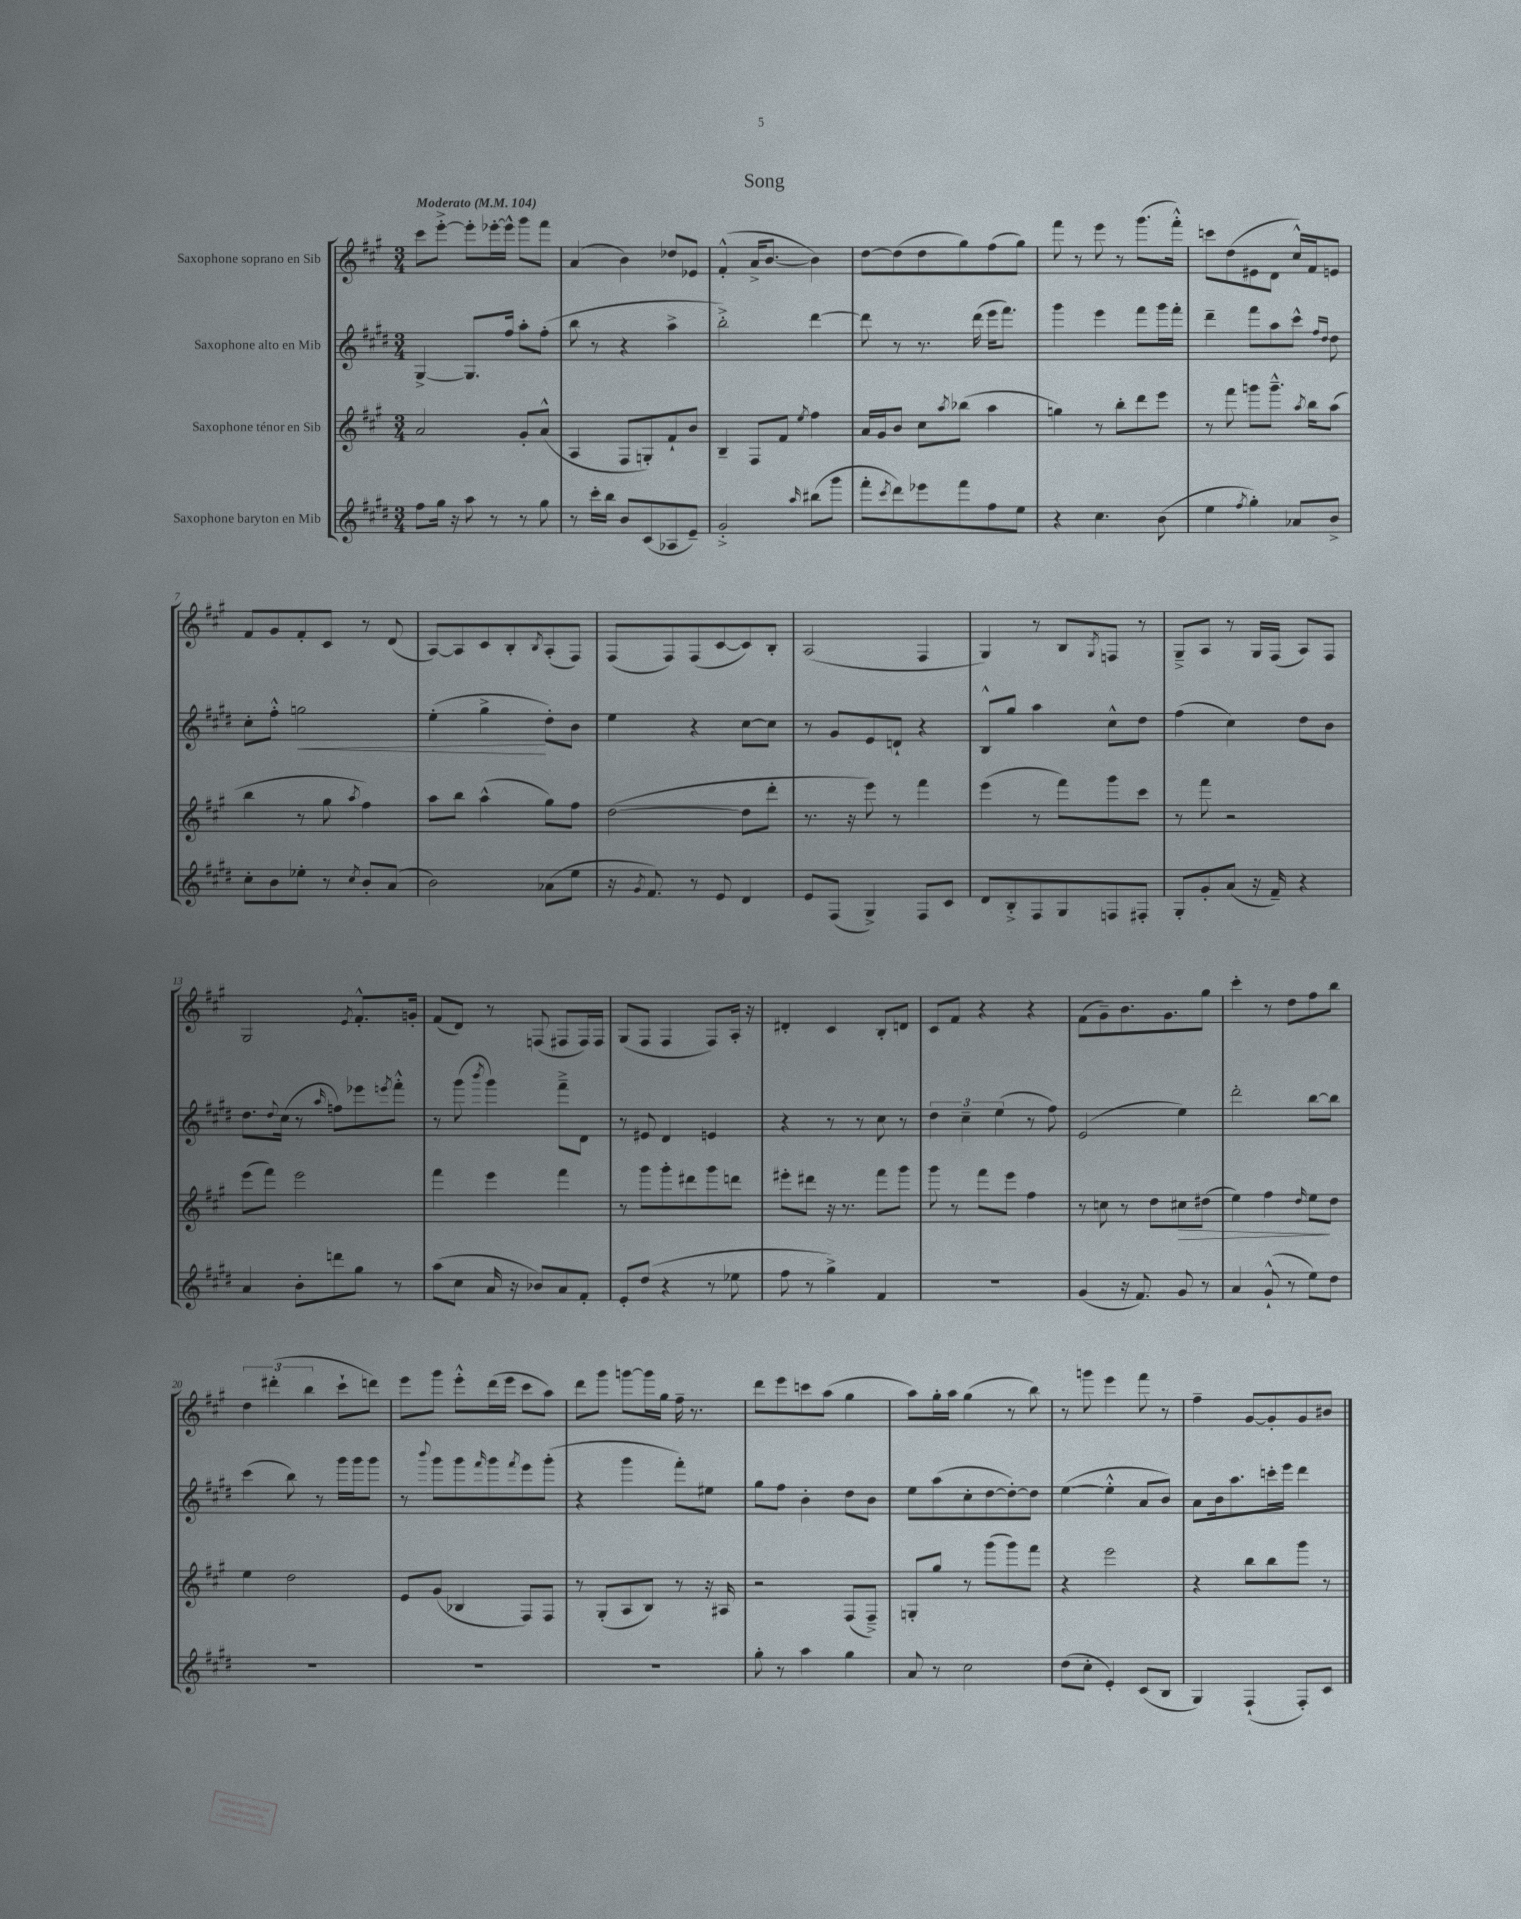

**kern	**kern	**dynam	**kern	**dynam	**kern
*part4	*part3	*part3	*part2	*part2	*part1
*staff4	*staff3	*staff3	*staff2	*staff2	*staff1
*I"Saxophone baryton en Mib	*I"Saxophone ténor en Sib	*	*I"Saxophone alto en Mib	*	*I"Saxophone soprano en Sib
*clefG2	*clefG2	*	*clefG2	*	*clefG2
*k[f#c#g#d#]	*k[f#c#g#]	*	*k[f#c#g#d#]	*	*k[f#c#g#]
*M3/4	*M3/4	*	*M3/4	*	*M3/4
*MM104	*MM104	*	*MM104	*	*MM104
=1	=1	=1	=1	=1	=1
!	!	!	!	!	!LO:TX:a:B:t=Moderato
8ff#\L	2a/	.	[4G#^/	.	8ccc#\L
16gg#\Jk	.	.	.	.	[8eee'^\J
16r	.	.	.	.	.
8aa\	.	.	8.G#/L]	.	8eee'\L]
8r	.	.	.	.	[16eee-X'\L
.	.	.	16ff#/Jk	.	16eee-^^\JJ]
8r	8g#'/L	.	8aa'\L	.	8ggg#\L
8gg#\	(8a^^/J	.	(8ff#'\J	.	8fff#\J
=2	=2	=2	=2	=2	=2
8r	4A/	.	8bb\	.	(4a/
16ccc#'\LL	.	.	8r	.	.
16bb\JJ	.	.	.	.	.
8b/L	8F#/L	.	4r	.	4b\)
(8c#/	8Gn'/)	.	.	.	.
8A-X/	8f#`/	.	4aa^\	.	8dd-X/L
8e~/J)	8b/J	.	.	.	8e-X/J
=3	=3	=3	=3	=3	=3
2g#'^/	4B~/	.	2bb'^\)	.	(4f#'^^/
.	8F#/L	.	.	.	16a^/KL
.	.	.	.	.	[8.b/J
.	8f#/J	.	.	.	.
16qqaa/	8qee/	.	.	.	.
(8bb#X\L	4ff#\	.	[4ddd#\	.	4b\])
8ggg#\J	.	.	.	.	.
=4	=4	=4	=4	=4	=4
8fff#'\L	16a/LL	.	8ddd#\]	.	[8dd\L
.	16g#/J	.	.	.	.
8qccc#/	.	.	.	.	.
8ddd#\)	8b/J	.	8r	.	(8dd\]
8eee-X\	8cc#\L	.	8.r	.	8dd\
.	8qaa/	.	.	.	.
8fff#\	(8bb-X\J	.	.	.	8gg#\)
.	.	.	(16ddd#\	.	.
8ff#\	4aa\	.	16eee\KL	.	(8ff#\
.	.	.	8.fff#\J)	.	.
8ee\J	.	.	.	.	8gg#\J)
=5	=5	=5	=5	=5	=5
4r	4ggn\)	.	4ggg#\	.	8fff#\
.	.	.	.	.	8r
4.cc#\	8r	.	4eee\	.	8eee\
.	8bb'\L	.	.	.	8r
.	8ddd\	.	8fff#\L	.	(8.ggg#\L
(8b\	8eee\J	.	16ggg#\L	.	.
.	.	.	16fff#'\JJ	.	16fff#'^^\Jk)
=6	=6	=6	=6	=6	=6
4ee\	8r	.	4ddd#~\	.	8cccn\L
.	8fff#\	.	.	.	(8dd\
8qff#/	.	.	.	.	.
4gg#'\)	8gggn\L	.	8fff#\L	.	8e#X\
.	8.ggg~^^\J	.	8aa\	.	8d\J
8a-X/L	.	.	8ccc#^^\J	.	16cc#^^/LL)
.	8qaa/	.	.	.	.
.	16bb\KL	.	.	.	16f#/J
.	.	.	16qqff#/LL	.	.
.	.	.	16qqdd#/JJ	.	.
8b^/J	(8aa\J	.	8dd#\	.	8en/J
!!LO:LB:g=z
=7	=7	=7	=7	=7	=7
8cc#'\L	4bb\	.	8cc#'\L	.	8f#/L
8b\	.	.	8ff#'^^\J	.	8g#/
!	!	!	!	!LO:HP:b	!
8ee-X'\J	8r	.	2ggn\	<	8f#'/
8r	8gg#\	.	.	.	8c#/J
8qcc#/	8qaa/	.	.	.	.
8b'/L	4ff#\)	.	.	.	8r
(8a/J	.	.	.	.	(8d/
=8	=8	=8	=8	=8	=8
2b\)	8aa\L	.	(4ee'\	.	[8A/L)
.	8bb\J	.	.	.	8A/]
.	(4aa^^\	.	4gg#^\	.	8c#/
.	.	.	.	.	8B'/
.	.	.	.	.	8qB/
(8a-X\L	8gg#\L)	.	8dd#'\L)	[	(8A'/
8ee\J	8ff#\J	.	8b\J	.	8F#/J)
=9	=9	=9	=9	=9	=9
16r	([2dd\	.	4ee\	.	(8F#/L
8qg#/	.	.	.	.	.
8.f#/)	.	.	.	.	.
.	.	.	.	.	8F#/)
8r	.	.	4r	.	(8F#/
8e/	.	.	.	.	[8c#/
4d#/	8dd\L]	.	[8cc#\L	.	8c#/])
.	8ddd'\J	.	8cc#\J]	.	8B'/J
=10	=10	=10	=10	=10	=10
8e/L	8.r	.	8r	.	(2A/
(8F#/J	.	.	8g#/L	.	.
.	16r	.	.	.	.
4G#^/)	8eee\)	.	8e/	.	.
.	8r	.	8dn`/J	.	.
8F#/L	4fff#\	.	4r	.	4F#/
8c#/J	.	.	.	.	.
=11	=11	=11	=11	=11	=11
8d#/L	(4eee\	.	8B^^/L	.	4G#/)
8B'^/	.	.	8gg#/J	.	.
8F#/	8r	.	4aa\	.	8r
8G#/	8fff#\L)	.	.	.	8B/L
.	.	.	.	.	8qG#/
8Fn/	8ggg#\	.	8cc#^^\L	.	8Fn/J
8F#X'/J	8ccc#\J	.	8dd#\J	.	8r
=12	=12	=12	=12	=12	=12
8G#'/L	8r	.	(4ff#\	.	8G#~^/L
8g#'/	8fff#\	.	.	.	8A/J
(8a/J	2r	.	4cc#\)	.	8r
16r	.	.	.	.	16G#/LL
16f#~/)	.	.	.	.	(16F#/JJ
4r	.	.	8dd#\L	.	8A/L)
.	.	.	8b\J	.	8F#/J
!!LO:LB:g=z
=13	=13	=13	=13	=13	=13
4a/	(8eee\L	.	8.dd#\L	.	2G#/
.	8fff#\J)	.	.	.	.
.	.	.	8qqdd#/	.	.
.	.	.	(16cc#\Jk	.	.
8b'\L	2eee\	.	8r	.	.
.	.	.	16qqaa/	.	.
8dddn\	.	.	8ffn\L)	.	.
.	.	.	.	.	8qe/
8gg#\J	.	.	8eee-X\	.	8.f#'^^/L
.	.	.	8qeeen/	.	.
8r	.	.	8fff#'^^\J	.	.
.	.	.	.	.	16gn'/Jk
=14	=14	=14	=14	=14	=14
(8aa\L	4fff#\	.	8r	.	(8f#/L
8cc#\J	.	.	(8ggg#\	.	8d/J)
.	.	.	8qbbb/	.	.
16a/	4eee\	.	4ggg#\)	.	8r
16r	.	.	.	.	.
8b-X/L)	.	.	.	.	(8Fn/
8a/	4fff#\	.	8fff#~^\L	.	8F#X/L
8f#'/J	.	.	8d#\J	.	16F#/L)
.	.	.	.	.	16F#/JJ
=15	=15	=15	=15	=15	=15
8e'/L	8r	.	8r	.	(8G#/L
(8dd#/J	8ggg#\L	.	8e#X/	.	8F#/J
4r	8ggg#'\	.	4d#/	.	4F#/
.	8ddd#X\	.	.	.	.
8r	8ggg#\	.	4en/	.	8F#/L)
8ee-X\	8dddn\J	.	.	.	16A'/Jk
.	.	.	.	.	16r
=16	=16	=16	=16	=16	=16
8ff#\	8eee#X'\L	.	4r	.	4d#X'/
8r	8ddd#X\J	.	.	.	.
4gg#^\)	16r	.	8r	.	4c#/
.	8.r	.	.	.	.
.	.	.	8r	.	.
4f#/	8fff#\L	.	8cc#\	.	8B'/L
.	8ggg#\J	.	8r	.	8dn/J
=17	=17	=17	=17	=17	=17
2.r	8ggg#\	.	6dd#\	.	8c#/L
.	8r	.	.	.	8f#/J
.	.	.	6cc#~\	.	.
.	8fff#\L	.	.	.	4r
.	.	.	(6ee\	.	.
.	8eee\J	.	.	.	.
.	4ff#\	.	8r	.	4r
.	.	.	8ff#\)	.	.
=18	=18	=18	=18	=18	=18
(4g#/	8r	.	(2e/	.	(8f#\L
.	8ccn\	.	.	.	8g#~\)
16r	8r	.	.	.	8.b\
8.f#/)	.	.	.	.	.
.	8dd\L	.	.	.	.
.	.	.	.	.	8.g#\
!	!	!LO:HP:b	!	!	!
8g#/	8cc#X\	>	4ee\)	.	.
8r	(8dd#X\J	.	.	.	8gg#\J
=19	=19	=19	=19	=19	=19
4a/	4ee\)	.	2ddd#'\	.	4ccc#'\
(8g#`^^/	4ff#\	.	.	.	8r
8r	.	.	.	.	8dd\L
.	16qqdd/	.	.	.	.
8ee\L)	8ee\L	.	[8bb\L	.	8ff#\
8dd#\J	8dd\J	]	8bb\J]	.	8bb\J
!!LO:LB:g=z
=20	=20	=20	=20	=20	=20
2.r	4ee\	.	(4ccc#\	.	6dd\
.	.	.	.	.	(6ddd#X'\
.	2dd\	.	8bb\)	.	.
.	.	.	.	.	6bb\
.	.	.	8r	.	.
.	.	.	16ggg#\LL	.	8ccc#`\L
.	.	.	16ggg#\J	.	.
.	.	.	8ggg#\J	.	8dddn\J)
=21	=21	=21	=21	=21	=21
2.r	8e/L	.	8r	.	8eee\L
.	.	.	8qqbbb/	.	.
.	(8g#/J	.	8ggg#\L	.	8ggg#\J
.	4B-X/	.	8ggg#\	.	8eee'^^\L
.	.	.	16qqfff#/	.	.
.	.	.	8ggg#\	.	(16ddd\L
.	.	.	.	.	16eee\JJ
.	.	.	8qfff#/	.	.
.	8F#/L)	.	8eee\	.	8ccc#\L
.	8F#/J	.	(8ggg#'\J	.	8aa\J)
=22	=22	=22	=22	=22	=22
2.r	8r	.	4r	.	8ddd\L
.	(8G#'/L	.	.	.	8ggg#\J
.	8A/	.	4ggg#\	.	[8gggn\L
.	8B/J)	.	.	.	16ggg\L]
.	.	.	.	.	16gg#\JJ
.	8r	.	8fff#'\L)	.	16ff#~\
.	.	.	.	.	8.r
.	16r	.	8ee#X\J	.	.
.	16A#X/	.	.	.	.
=23	=23	=23	=23	=23	=23
8gg#'\	2r	.	8gg#\L	.	8ddd\L
8r	.	.	8ff#\J	.	8eee\
4aa\	.	.	4b'\	.	8cccn\
.	.	.	.	.	(8aa\J
4gg#\	(8F#/L	.	8dd#\L	.	4gg#\
.	8F#~^/J)	.	8b\J	.	.
=24	=24	=24	=24	=24	=24
8a/	8Gn'/L	.	8ee\L	.	8aa\L)
8r	8gg#/J	.	(8aa\	.	16gg#'\L
.	.	.	.	.	16aa\JJ
2cc#\	8r	.	8cc#'\	.	(4gg#\
.	(8ggg#\L	.	[8dd#\	.	.
.	8ggg#\)	.	8dd#'\_)	.	8r
.	8fff#\J	.	8dd#\J]	.	8bb\)
=25	=25	=25	=25	=25	=25
(8dd#\L	4r	.	([4ee\	.	8r
8cc#'\J	.	.	.	.	8gggn\
4e'/)	2eee\	.	4ee'^^\]	.	4eee\
(8c#/L	.	.	8a/L	.	8fff#\
8B/J	.	.	8b/J)	.	8r
=26	=26	=26	=26	=26	=26
4G#/)	4r	.	8a\L	.	4ff#~\
.	.	.	16b\k	.	.
.	.	.	8.aa\	.	.
(4F#`/	8bb\L	.	.	.	[8g#/L
.	8bb\	.	16cccn'\L	.	8g#'/]
.	.	.	16eee\JJ	.	.
8F#'/L)	8ggg#\J	.	4ddd#\	.	8g#/
8c#/J	8r	.	.	.	8b#X/J
==	==	==	==	==	==
*-	*-	*-	*-	*-	*-
